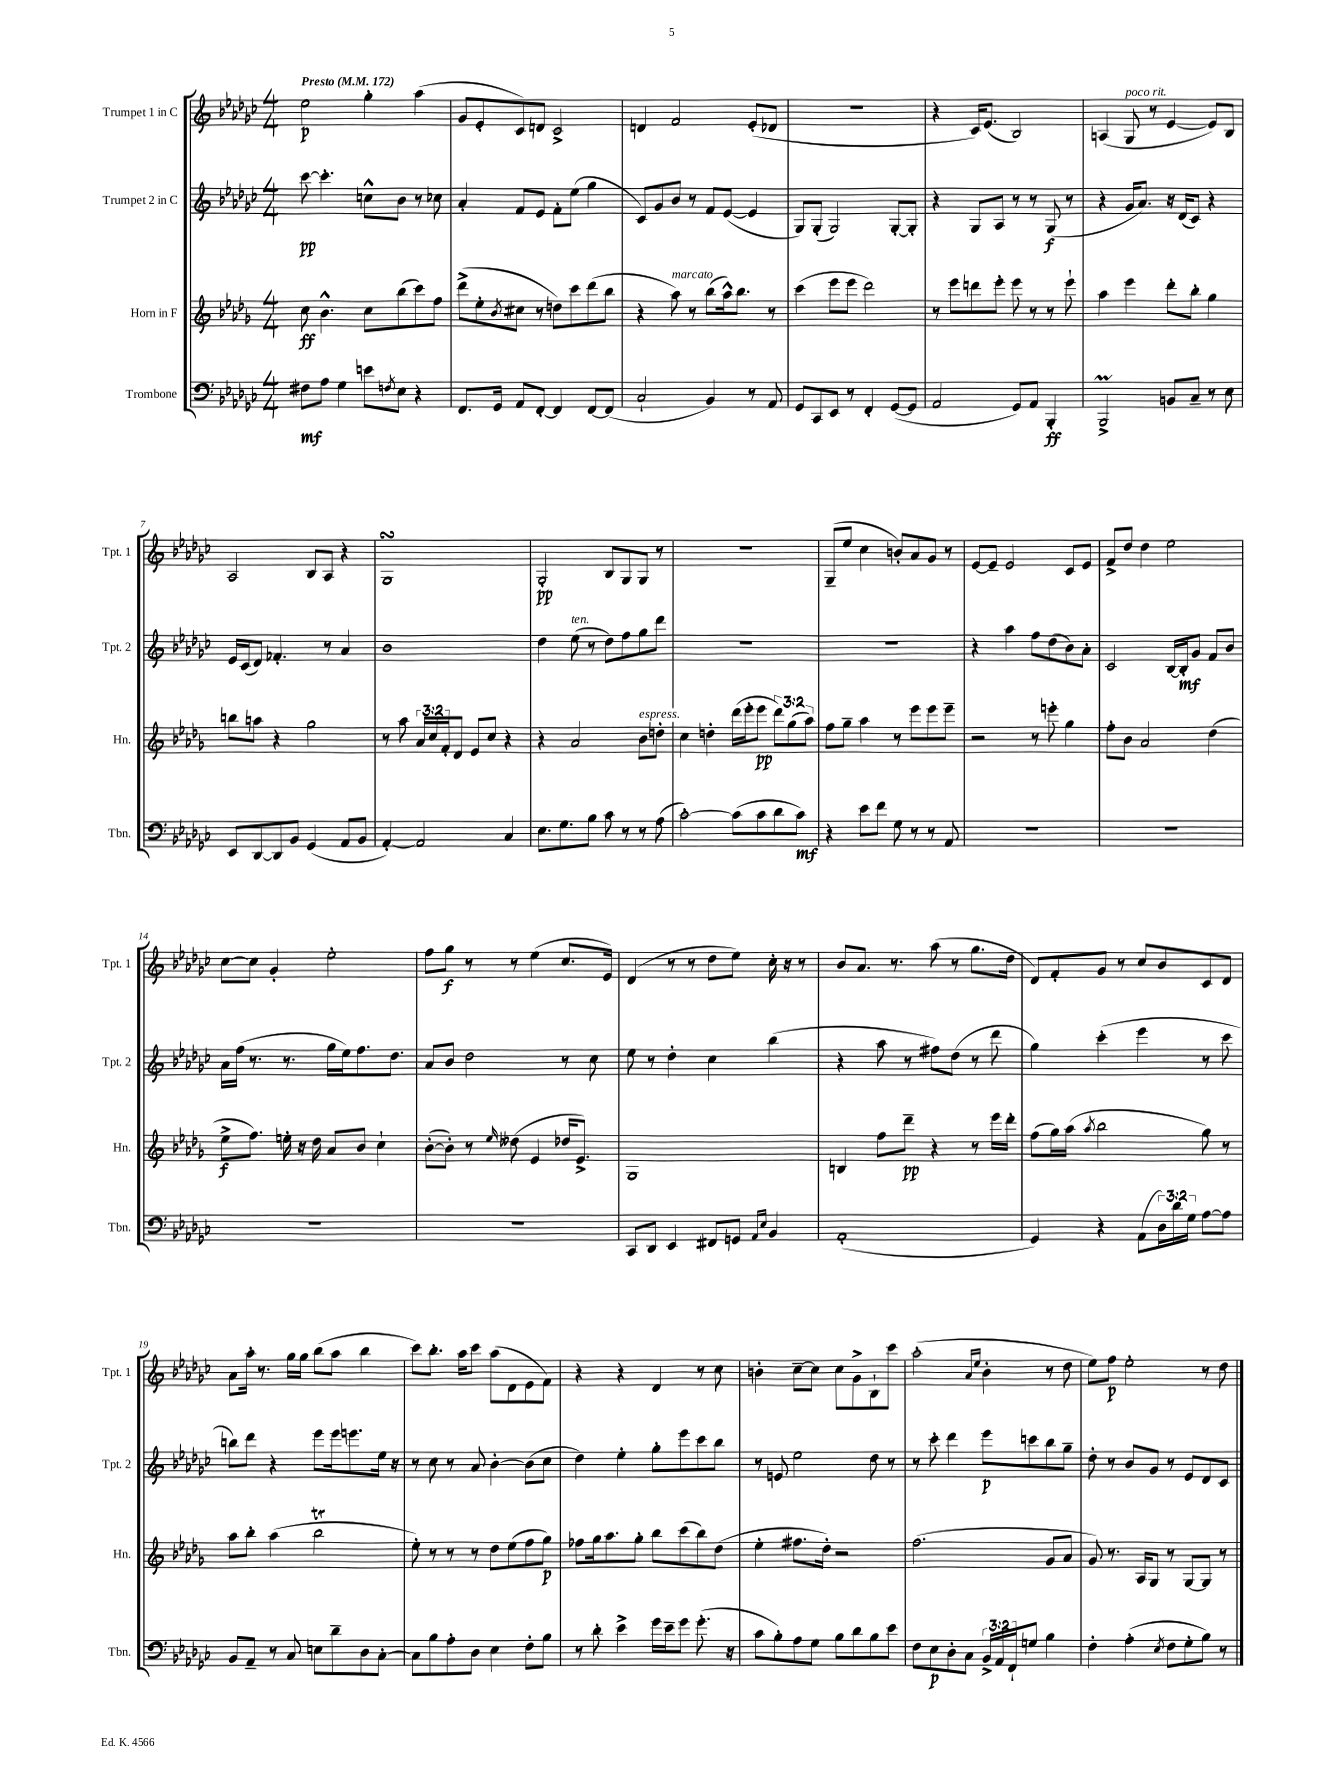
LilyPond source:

<<
\new StaffGroup <<
\new Staff = "s0" \with { instrumentName = "Trumpet 1 in C" shortInstrumentName = "Tpt. 1" } {
    \clef treble \key ges \major \numericTimeSignature \time 4/4 \tempo "Presto" 4 = 172
    ees''2\p ges''4-. aes''4( |
    ges'8 ees'8-. ces'8) d'8 ces'2-> |
    d'4 f'2 ees'8-.( des'8 |
    R1 |
    r4 ces'16) ees'8.( bes2) |
    a4( ges8^\markup { \italic "poco rit." } r8 ees'4~ ees'8) bes8 |
    aes2 bes8 aes8 r4 |
    ges1\turn |
    ges2-.\pp bes8 ges8 ges8 r8 |
    R1 |
    ges8--( ees''8 ces''4 b'8-.) aes'8 ges'8 r8 |
    ees'8~ ees'8-- ees'2 ces'8 ees'8 |
    f'8-> des''8 des''4 ees''2 |
    ces''8~ ces''8 ges'4-. ees''2-. |
    f''8 ges''8\f r8 r8 ees''4( ces''8. ees'16) |
    des'4( r8 r8 des''8 ees''8) ces''16-. r16 r8 |
    bes'8 aes'8. r8. aes''8( r8 ges''8. des''16 |
    des'8) f'8-. ges'8 r8 ces''8 bes'8 ces'8 des'8 |
    aes'8 aes''16-. r8. ges''16 ges''16 bes''8( aes''8 bes''4 |
    ces'''8) bes''8.-. aes''16 ces'''8 aes''8( des'8 ees'8 f'8) |
    r4 r4 des'4 r8 ces''8 |
    b'4-. ces''8~-- ces''8 ces''8 ges'8-> bes8-! ces'''8 |
    aes''2-.( \grace { aes'16 ees''16 } bes'4-. r8 des''8 |
    ees''8) f''8\p ees''2-. r8 des''8 \bar "|." |
}
\new Staff = "s1" \with { instrumentName = "Trumpet 2 in C" shortInstrumentName = "Tpt. 2" } {
    \clef treble \key ges \major \numericTimeSignature \time 4/4
    ces'''8~\pp ces'''4.-. c''8-^ bes'8 r8 ces''8 |
    aes'4-. f'8 ees'8 f'8-. ees''8( ges''4 |
    ces'8) ges'8 bes'8 r8 f'8 ees'8~( ees'4 |
    ges8) ges8-.( ges2) ges8~-. ges8-. |
    r4 ges8 aes8 r8 r8 ges8\f( r8 |
    r4 ges'16 aes'8.) r16 des'16( ces'8) r4 |
    ees'16 ces'16( des'8) fes'4.-. r8 aes'4 |
    bes'1 |
    des''4 ees''8^\markup { \italic "ten." }( r8 des''8) f''8 ges''8 des'''8 |
    R1 |
    R1 |
    r4 aes''4 f''8 des''8( bes'8) aes'8-. |
    ces'2 bes16~ bes16-.\mf ges'8 f'8 bes'8 |
    aes'16 f''16( r8. r8. ges''16 ees''16) f''8. des''8. |
    aes'8 bes'8 des''2 r8 ces''8 |
    ees''8 r8 des''4-. ces''4 bes''4( |
    r4 aes''8 r8 fis''8) des''8( r8 des'''8 |
    ges''4) ces'''4-.( ees'''4 r8 ces'''8 |
    b''8) des'''8 r4 ees'''8 ees'''16 e'''8. ees''16 r16 |
    r8 ces''8 r8 aes'8 bes'4~-. bes'8( ces''8 |
    des''4) ees''4-. ges''8-. ees'''8 ces'''8 bes''8 |
    r8 e'8 ees''2 des''8 r8 |
    r8 ces'''8-. des'''4 ees'''8\p c'''8 bes''8 ges''8-- |
    des''8-. r8 bes'8 ges'8 r8 ees'8 des'8 ces'8 \bar "|." |
}
\new Staff = "s2" \with { instrumentName = "Horn in F" shortInstrumentName = "Hn." } {
    \clef treble \key des \major \numericTimeSignature \time 4/4 \override Staff.TupletNumber.text = #tuplet-number::calc-fraction-text
    c''8\ff bes'4.-^ c''8 bes''8( c'''8) f''8 |
    des'''8->( ees''8-. \acciaccatura { bes'8 } cis''8 r8 d''8) c'''8 des'''8( bes''8 |
    r4 aes''8^\markup { \italic "marcato" }) r8 bes''8( aes''16-^) bes''8. r8 |
    c'''4( ees'''8 ees'''8 des'''2) |
    r8 ees'''8 d'''8 ees'''8-. ees'''8 r8 r8 ees'''8-! |
    aes''4 ees'''4 des'''8-. bes''8-. ges''4 |
    b''8 a''8 r4 ges''2 |
    r8 aes''8 \tuplet 3/2 { aes'16 c''16 f'16-. } des'8 ees'8 c''8 r4 |
    r4 aes'2 bes'8^\markup { \italic "espress." } d''8-. |
    c''4 d''4-. des'''16( ees'''16-. ees'''8\pp \tuplet 3/2 { des'''8) ges''8( aes''8) } |
    f''8 ges''8-- aes''4 r8 ees'''8 ees'''8 ees'''8-- |
    r2 r8 e'''8-. ges''4 |
    f''8-. bes'8 aes'2 des''4( |
    ees''8->\f f''8.) e''16-. r16 des''16 aes'8 bes'8 c''4-! |
    bes'8~-.( bes'8-.) r8 \grace { ees''16 } deses''8( ees'4 des''16 ees'8.->) |
    ges1 |
    b4 f''8 des'''8--\pp r4 r8 ees'''16 des'''16-. |
    f''8( ges''16) aes''16( \acciaccatura { aes''8 } bes''2 ges''8) r8 |
    aes''8 bes''8-. aes''4( bes''2\trill |
    ees''8-.) r8 r8 r8 des''8 ees''8( f''8 ges''8\p) |
    fes''8 ges''16 aes''8. ges''8-. bes''8 c'''8( bes''8) des''8( |
    ees''4-. fis''8. des''16-.) r2 |
    f''2.( ges'8 aes'8 |
    ges'8) r8. aes16 ges8 r8 ges8~ ges8 r8 \bar "|." |
}
\new Staff = "s3" \with { instrumentName = "Trombone" shortInstrumentName = "Tbn." } {
    \clef bass \key ges \major \numericTimeSignature \time 4/4 \override Staff.TupletNumber.text = #tuplet-number::calc-fraction-text
    fis8\mf aes8 ges4 e'8 \acciaccatura { f8 } ees8 r4 |
    f,8. ges,16 aes,8 f,8~-. f,4 f,8~ f,8( |
    ces2-! bes,4) r8 aes,8 |
    ges,8 ces,8 ees,8 r8 f,4-. ges,8~( ges,8 |
    aes,2 ges,8) aes,8 bes,,4-.\ff |
    bes,,2->\prall b,8 ces8-- r8 ees8 |
    ees,8 des,8~ des,8 bes,8 ges,4( aes,8 bes,8 |
    aes,4~-.) aes,2 ces4 |
    ees8. ges8. bes8 ces'8 r8 r8 aes8( |
    ces'2~-.) ces'8( ces'8 des'8 ces'8\mf) |
    r4 ees'8 f'8 ges8 r8 r8 aes,8 |
    R1 |
    R1 |
    R1 |
    R1 |
    ces,8 des,8 ees,4 fis,8 g,8 \grace { aes,16 ees16 } bes,4 |
    aes,1-.( |
    ges,4) r4 aes,8( \tuplet 3/2 { des16) des'16 ges16 } aes8~ aes8 |
    bes,8 aes,8-- r8 ces8 e8 des'8-- des8 ces8~-. |
    ces8 bes8 aes8-. des8 ees4 f8-. bes8 |
    r8 des'8-. ees'4-> ges'16 ees'16-- ges'8 ges'8.-.( r16 |
    ces'8 bes8-.) aes8 ges8 bes8 des'8 bes8 ees'8 |
    f8 ees8\p des8-. ces8 \tuplet 3/2 { bes,16-> aes,16 f,16-! } g8 bes4 |
    f4-. aes4-.( \acciaccatura { ees8 } f8 ges8-. bes8) r8 \bar "|." |
}
>>
>>
